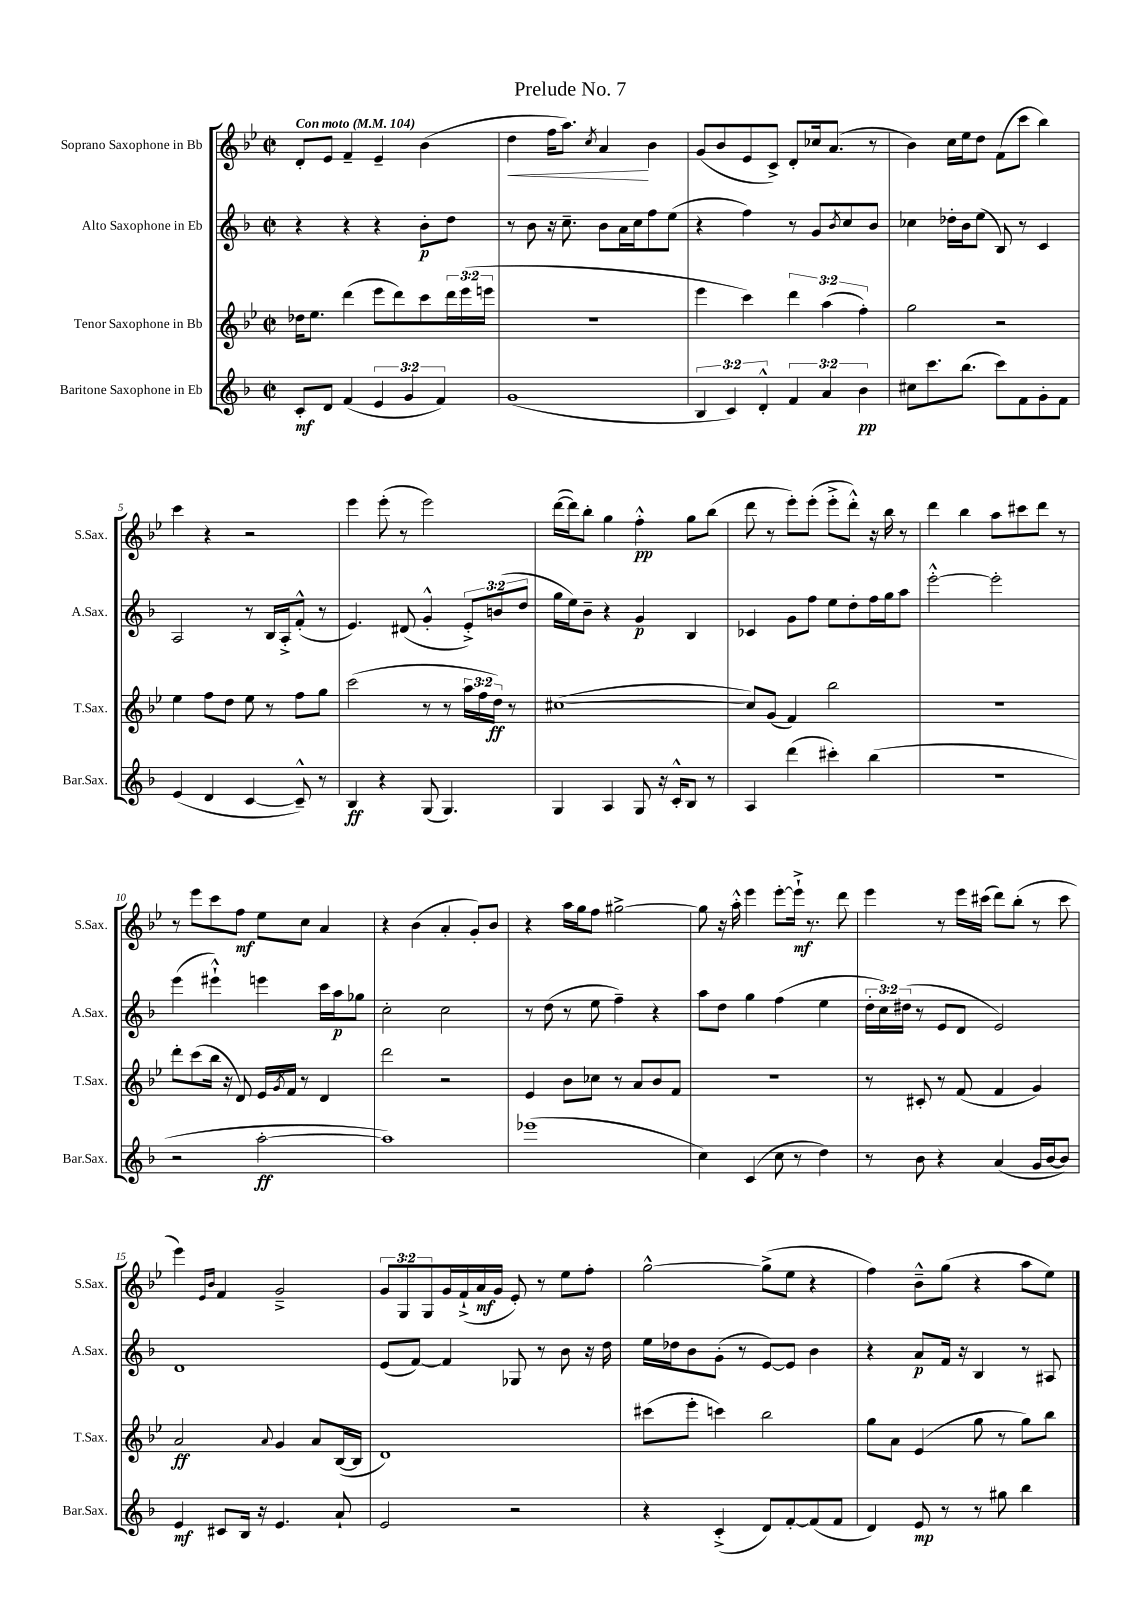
\header { title = "Prelude No. 7" }
<<
\new StaffGroup <<
\new Staff = "s0" \with { instrumentName = "Soprano Saxophone in Bb" shortInstrumentName = "S.Sax." } {
    \clef treble \key bes \major \defaultTimeSignature \time 2/2 \override Staff.TupletNumber.text = #tuplet-number::calc-fraction-text \tempo "Con moto" 4 = 104
    d'8-. ees'8 f'4-- ees'4-- bes'4( |
    d''4\< f''16 a''8.) \acciaccatura { c''8 } a'4\! bes'4 |
    g'8( bes'8 ees'8 c'8->) d'8-. ces''16 a'8.( r8 |
    bes'4) c''16 ees''16 d''8 f'8( c'''8 bes''4) |
    c'''4 r4 r2 |
    ees'''4 ees'''8-.( r8 ees'''2) |
    d'''16~( d'''16) bes''8-. g''4 f''4-.-^\pp g''8 bes''8( |
    d'''8 r8 ees'''8-.) ees'''8-.( ees'''8-.-> d'''8-.-^) r16 bes''16 r8 |
    d'''4 bes''4 a''8 cis'''8 d'''8 r8 |
    r8 ees'''8 c'''8 f''8\mf ees''8 c''8 a'4 |
    r4 bes'4( a'4-. g'8-.) bes'8 |
    r4 a''16 g''16 f''8 gis''2~-> |
    gis''8 r16 a''16-.-^ ees'''4 ees'''8~-. ees'''16-!->\mf r8. d'''8 |
    ees'''4 r8 ees'''16 cis'''16( d'''8) bes''8-.( r8 cis'''8 |
    ees'''4) \grace { ees'16 bes'16 } f'4 g'2---> |
    \tuplet 3/2 { g'8 g8 g8 } g'16 f'16-!->( a'16\mf g'16 ees'8-.) r8 ees''8 f''8-. |
    g''2~-^ g''8->( ees''8 r4 |
    f''4) bes'8---^ g''8( r4 a''8 ees''8) \bar "|." |
}
\new Staff = "s1" \with { instrumentName = "Alto Saxophone in Eb" shortInstrumentName = "A.Sax." } {
    \clef treble \key f \major \defaultTimeSignature \time 2/2 \override Staff.TupletNumber.text = #tuplet-number::calc-fraction-text
    r4 r4 r4 bes'8-.\p d''8 |
    r8 bes'8 r16 c''8.-- bes'8 a'16 c''16 f''8 e''8( |
    r4 f''4) r8 g'8 \acciaccatura { bes'8 } c''8 bes'8 |
    ces''4 des''16-. bes'16 e''8( bes8) r8 c'4 |
    a2 r8 bes16 a16-.-> f'8-.-^( r8 |
    e'4.) dis'8( g'4-.-^ \tuplet 3/2 { e'8-.->) b'8( d''8 } |
    g''16 e''16) bes'8-- r4 g'4\p bes4 |
    ces'4 g'8 f''8 e''8 d''8-. f''16 g''16 a''8 |
    e'''2~-.-^ e'''2-. |
    e'''4( eis'''4-!-^) e'''4 c'''16 a''16\p ges''8 |
    c''2-. c''2 |
    r8 d''8( r8 e''8 f''4--) r4 |
    a''8 d''8 g''4 f''4( e''4 |
    \tuplet 3/2 { d''16-. c''16) dis''16( } r8 e'8 d'8 e'2) |
    d'1 |
    e'8( f'8~) f'4 ges8 r8 bes'8 r16 d''16 |
    e''16 des''16 bes'8 g'8-.( r8 e'8~) e'8 bes'4 |
    r4 a'8\p f'16 r16 bes4 r8 ais8 \bar "|." |
}
\new Staff = "s2" \with { instrumentName = "Tenor Saxophone in Bb" shortInstrumentName = "T.Sax." } {
    \clef treble \key bes \major \defaultTimeSignature \time 2/2 \override Staff.TupletNumber.text = #tuplet-number::calc-fraction-text
    des''16 ees''8. d'''4( ees'''8 d'''8) c'''8 \tuplet 3/2 { d'''16 ees'''16( e'''16 } |
    r1 |
    ees'''4 c'''4) \tuplet 3/2 { d'''4 a''4( f''4-.) } |
    g''2 r2 |
    ees''4 f''8 d''8 ees''8 r8 f''8 g''8 |
    c'''2( r8 r8 \tuplet 3/2 { a''16 f''16 d''16\ff) } r8 |
    cis''1~( |
    cis''8) g'8( f'4) bes''2 |
    R1 |
    d'''8-. c'''8( bes''16 r16 d'8) ees'16 \acciaccatura { g'8 } f'16 r8 d'4 |
    d'''2 r2 |
    ees'4 bes'8 ces''8 r8 a'8 bes'8 f'8 |
    r1 |
    r8 cis'8-. r8 f'8( f'4 g'4) |
    a'2\ff \appoggiatura { a'8 } g'4 a'8 bes16~( bes16 |
    d'1) |
    cis'''8( ees'''8-. c'''4) bes''2 |
    g''8 a'8 ees'4( g''8 r8 g''8) bes''8 \bar "|." |
}
\new Staff = "s3" \with { instrumentName = "Baritone Saxophone in Eb" shortInstrumentName = "Bar.Sax." } {
    \clef treble \key f \major \defaultTimeSignature \time 2/2 \override Staff.TupletNumber.text = #tuplet-number::calc-fraction-text
    c'8-.\mf d'8 f'4( \tuplet 3/2 { e'4 g'4 f'4) } |
    g'1( |
    \tuplet 3/2 { bes4 c'4) d'4-.-^ } \tuplet 3/2 { f'4 a'4 bes'4\pp } |
    cis''8 c'''8. bes''8.( c'''8) f'8 g'8-. f'8 |
    e'4( d'4 c'4~ c'8---^) r8 |
    bes4\ff r4 g8( g4.) |
    g4 a4 g8 r16 c'16-.-^ bes8 r8 |
    a4 d'''4( cis'''4-.) bes''4( |
    r1 |
    r2 a''2~-.\ff |
    a''1) |
    ees'''1( |
    c''4) c'4( c''8 r8 d''4) |
    r8 bes'8 r4 a'4( g'16 bes'16~ bes'8) |
    e'4\mf cis'8 bes16 r16 e'4. a'8-! |
    e'2 r2 |
    r4 c'4-.->( d'8) f'8~-. f'8( f'8 |
    d'4) e'8\mp r8 r8 gis''8 bes''4 \bar "|." |
}
>>
>>
